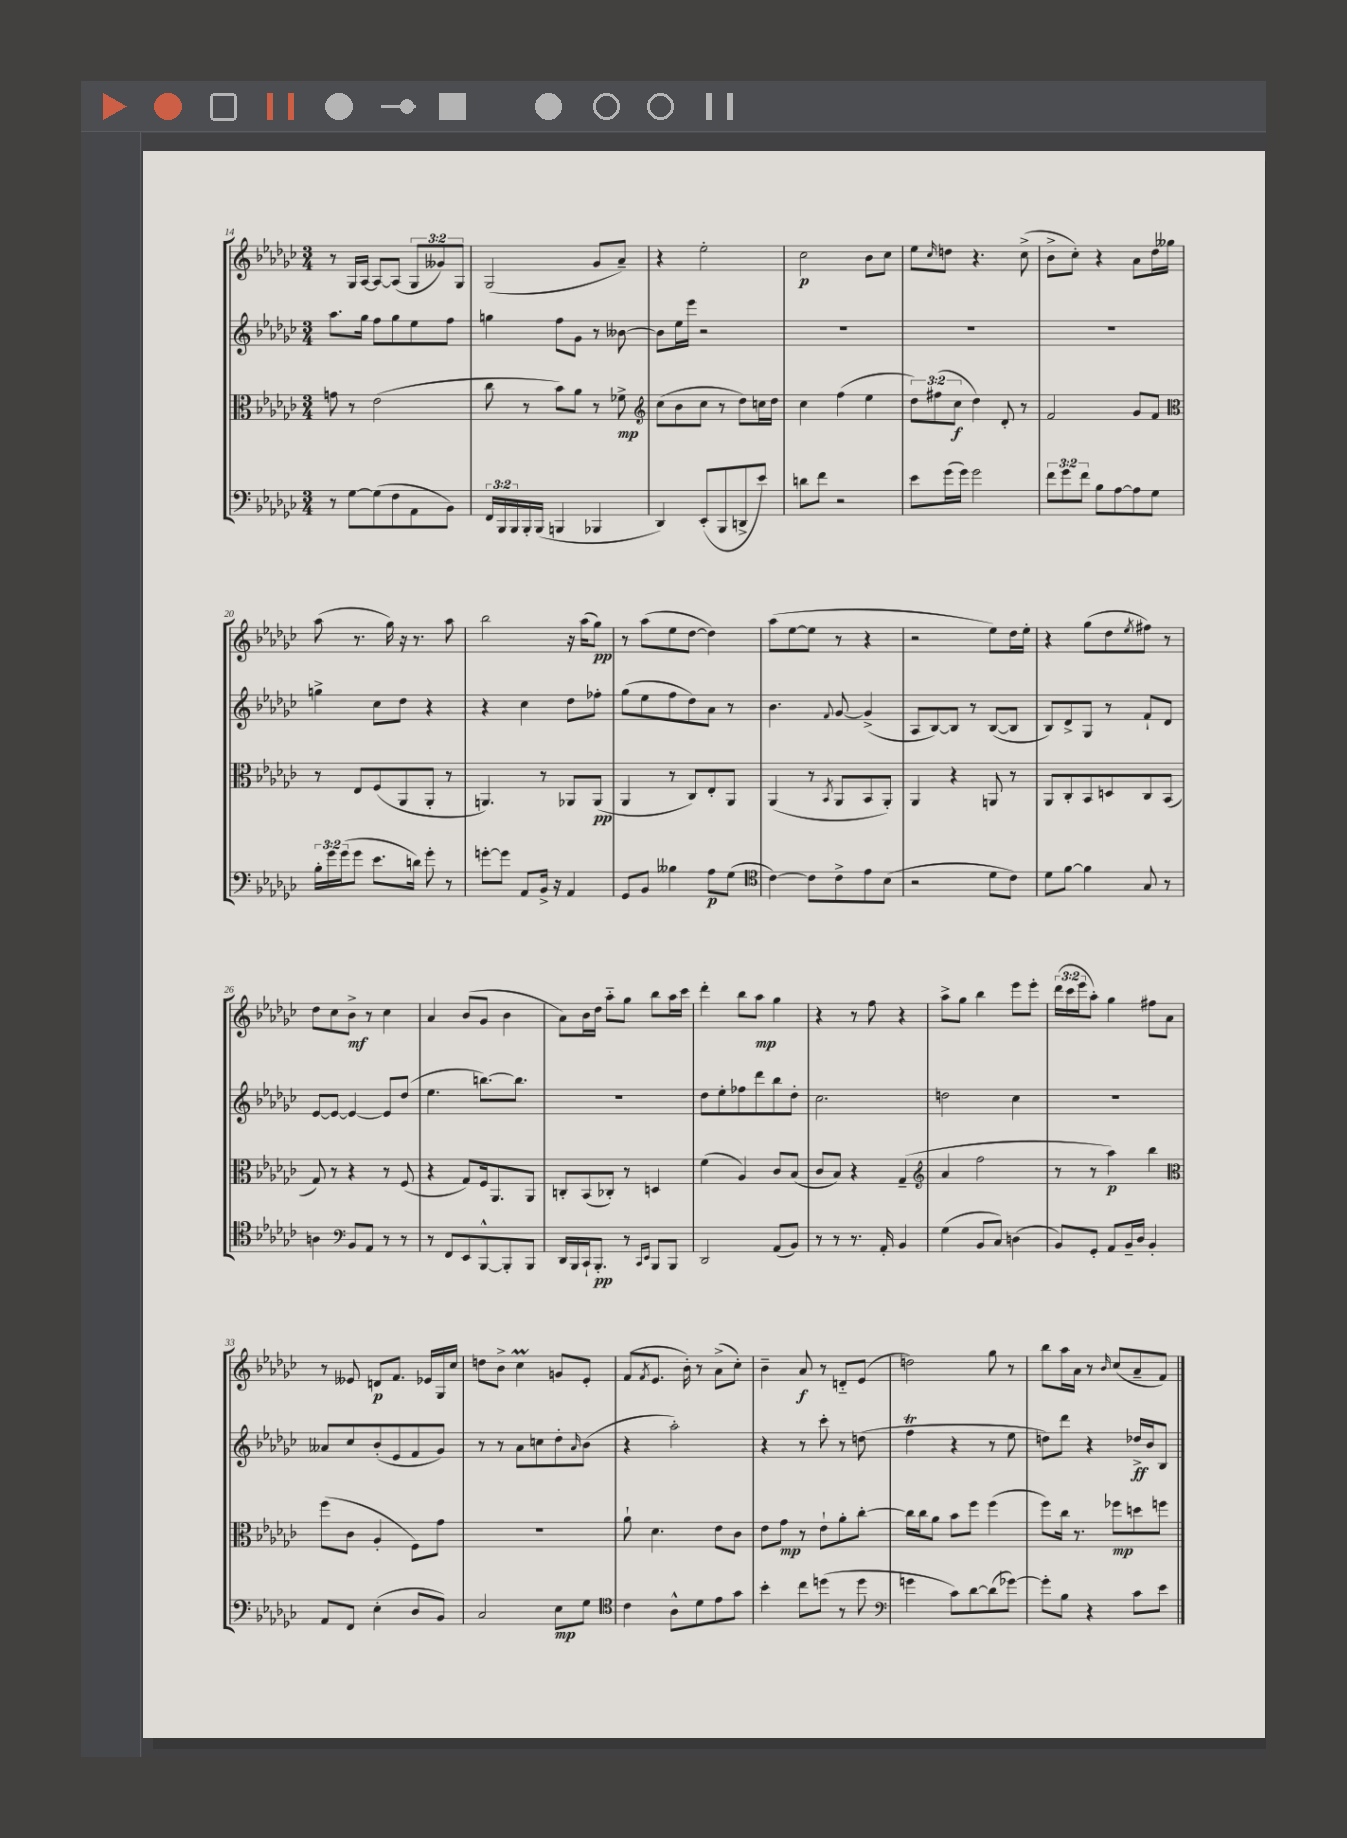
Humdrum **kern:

**kern	**dynam	**kern	**dynam	**kern	**dynam	**kern	**dynam
*part4	*part4	*part3	*part3	*part2	*part2	*part1	*part1
*staff4	*staff4	*staff3	*staff3	*staff2	*staff2	*staff1	*staff1
*clefF4	*	*clefC3	*	*clefG2	*	*clefG2	*
*k[b-e-a-d-g-c-]	*	*k[b-e-a-d-g-c-]	*	*k[b-e-a-d-g-c-]	*	*k[b-e-a-d-g-c-]	*
*M3/4	*	*M3/4	*	*M3/4	*	*M3/4	*
=14	=14	=14	=14	=14	=14	=14	=14
8r	.	8gn\	.	8.aa-\L	.	8r	.
[8G-\L	.	8r	.	.	.	16G-/LL	.
.	.	.	.	16gg-\Jk	.	[16A-/JJ	.
(8G-\]	.	(2e-\	.	8ff\L	.	8A-/L_	.
8F\	.	.	.	8gg-\	.	(8A-/J]	.
8AA-\	.	.	.	8ee-\	.	12G-/L	.
.	.	.	.	.	.	12g--X/)	.
8BB-\J)	.	.	.	8ff\J	.	.	.
.	.	.	.	.	.	12G-/J	.
=15	=15	=15	=15	=15	=15	=15	=15
24FF/LL	.	8cc-\	.	4ggn\	.	(2G-/	.
24BBB-/	.	.	.	.	.	.	.
24BBB-/	.	.	.	.	.	.	.
16BBB-'/	.	8r	.	.	.	.	.
(16BBB-/JJ	.	.	.	.	.	.	.
4BBBn/	.	8b-\L)	.	8ff\L	.	.	.
.	.	8a-\J	.	8g-\J	.	.	.
4BBB-X/	.	8r	.	8r	.	8g-/L	.
.	.	8f-X^\	mp	[8b--X\	.	8a-~/J)	.
=16	=16	=16	=16	=16	=16	=16	=16
*	*	*clefG2	*	*	*	*	*
4DD-/)	.	(8cc-\L	.	8b--\L]	.	4r	.
.	.	8b-\	.	16ee-\L	.	.	.
.	.	.	.	16eee-\JJ	.	.	.
(8EE-'/L	.	8cc-\J	.	2r	.	2ee-'\	.
8BBB-/	.	8r	.	.	.	.	.
8DDn^/	.	8dd-\L)	.	.	.	.	.
8e-/J)	.	16ccn\L	.	.	.	.	.
.	.	16dd-\JJ	.	.	.	.	.
=17	=17	=17	=17	=17	=17	=17	=17
8dn\L	.	4cc-\	.	2.r	.	2cc-\	p
8f\J	.	.	.	.	.	.	.
2r	.	(4ff\	.	.	.	.	.
.	.	4ee-\	.	.	.	8b-\L	.
.	.	.	.	.	.	8cc-\J	.
=18	=18	=18	=18	=18	=18	=18	=18
8e-\L	.	12dd-\L)	.	2.r	.	8ee-\L	.
.	.	(12ff#X\	.	.	.	.	.
.	.	.	.	.	.	16qqcc-/	.
(16g-\L	.	.	.	.	.	8ddn\J	.
.	.	12cc-\J	f	.	.	.	.
16g-\JJ)	.	.	.	.	.	.	.
2g-\	.	4dd-\)	.	.	.	4.r	.
.	.	8d-'/	.	.	.	.	.
.	.	8r	.	.	.	(8cc-^\	.
=19	=19	=19	=19	=19	=19	=19	=19
12f\L	.	2f/	.	2.r	.	8b-^\L	.
12g-\	.	.	.	.	.	.	.
.	.	.	.	.	.	8cc-'\J)	.
12f\J	.	.	.	.	.	.	.
8B-\L	.	.	.	.	.	4r	.
[8A-\	.	.	.	.	.	.	.
8A-\]	.	8g-/L	.	.	.	8a-\L	.
8G-\J	.	8f/J	.	.	.	16dd-\L	.
.	.	.	.	.	.	16gg--X\JJ	.
!!LO:LB:g=z
=20	=20	=20	=20	=20	=20	=20	=20
*	*	*clefC3	*	*	*	*	*
24B-'\LL	.	8r	.	4ggn^\	.	(8aa-\	.
24g-\	.	.	.	.	.	.	.
(24g-\J	.	.	.	.	.	.	.
8g-\J	.	8E-/L	.	.	.	8.r	.
8.e-\L	.	(8F/	.	8cc-\L	.	.	.
.	.	.	.	.	.	16gg-\)	.
.	.	8AA-/	.	8dd-\J	.	16r	.
16dn\Jk)	.	.	.	.	.	8.r	.
8g-'\	.	8AA-'/J	.	4r	.	.	.
8r	.	8r	.	.	.	8aa-\	.
=21	=21	=21	=21	=21	=21	=21	=21
[8gn'\L	.	4.AAn/)	.	4r	.	2bb-\	.
8g\J]	.	.	.	.	.	.	.
8AA-/L	.	.	.	4cc-\	.	.	.
16BB-^/Jk	.	8r	.	.	.	.	.
16r	.	.	.	.	.	.	.
4AA-/	.	8AA-X/L	.	8dd-\L	.	16r	.
.	.	.	.	.	.	(16aa-\KL	.
.	.	(8AA-/J	pp	8ff-X'\J	.	8gg-\J)	pp
=22	=22	=22	=22	=22	=22	=22	=22
8GG-/L	.	4AA-/	.	(8gg-\L	.	8r	.
8BB-/J	.	.	.	8ee-\	.	(8aa-\L	.
4B--X\	.	8r	.	8ff\	.	8ee-\	.
.	.	8C-/L)	.	8dd-\)	.	[8dd-\J	.
8A-\L	p	8E-'/	.	8a-\J	.	4dd-\])	.
(8G-\J	.	8AA-/J	.	8r	.	.	.
=23	=23	=23	=23	=23	=23	=23	=23
*clefC4	*	*	*	*	*	*	*
[4c-\)	.	(4AA-/	.	4.b-\	.	(8aa-\L	.
.	.	.	.	.	.	[8ee-\	.
8c-\L]	.	8r	.	.	.	8ee-\J]	.
.	.	8qBB-/	.	8qqf/	.	.	.
8c-^\	.	8AA-/L	.	[8g-/	.	8r	.
8e-\	.	8BB-/	.	(4g-^/]	.	4r	.
(8B-\J	.	8AA-'/J)	.	.	.	.	.
=24	=24	=24	=24	=24	=24	=24	=24
2r	.	4AA-/	.	8A-/L	.	2r	.
.	.	.	.	[8B-/)	.	.	.
.	.	4r	.	8B-/J]	.	.	.
.	.	.	.	8r	.	.	.
8d-\L	.	8AAn/	.	([8B-/L	.	8ee-\L)	.
8c-\J)	.	8r	.	8B-/J]	.	16dd-\L	.
.	.	.	.	.	.	16ee-'\JJ	.
=25	=25	=25	=25	=25	=25	=25	=25
8d-\L	.	8AA-/L	.	8B-/L)	.	4r	.
[8f\J	.	8C-'/	.	8d-^/	.	.	.
4f\]	.	8BB-/	.	8G-/J	.	(8gg-\L	.
.	.	8Dn/	.	8r	.	8dd-\	.
.	.	.	.	.	.	8qee-/	.
8G-/	.	8C-/	.	8f`/L	.	8ff#X\J)	.
8r	.	(8BB-/J	.	8d-/J	.	8r	.
!!LO:LB:g=z
=26	=26	=26	=26	=26	=26	=26	=26
4An\	.	8G-/)	.	[8e-/L	.	8dd-\L	.
.	.	8r	.	8e-/J_	.	8cc-\	.
*clefF4	*	*	*	*	*	*	*
8BB-/L	.	4r	.	4e-/_	.	8b-^\J	mf
8AA-/J	.	.	.	.	.	8r	.
8r	.	8r	.	8e-/L]	.	4cc-\	.
8r	.	(8F/	.	(8dd-/J	.	.	.
=27	=27	=27	=27	=27	=27	=27	=27
8r	.	4r	.	4.ee-\	.	4a-/	.
8FF/L	.	.	.	.	.	.	.
8EE-/	.	8G-/L)	.	.	.	(8b-/L	.
[8BBB-^^/	.	16F/k	.	[8.bbn\L)	.	8g-/J	.
.	.	8.AA-/	.	.	.	.	.
8BBB-'/]	.	.	.	.	.	4b-\	.
.	.	.	.	8.bb\J]	.	.	.
8BBB-/J	.	8AA-/J	.	.	.	.	.
=28	=28	=28	=28	=28	=28	=28	=28
16DD-/LL	.	8Cn'/L	.	2.r	.	8a-\L)	.
16BBB-/	.	.	.	.	.	.	.
16CC-`/J	.	(8BB-/	.	.	.	16b-\L	.
8.BBB-'/J	pp	.	.	.	.	16dd-\JJ	.
.	.	8C-X'/J)	.	.	.	8aa-\L	.
8r	.	8r	.	.	.	8gg-\J	.
16qqCC-/LL	.	.	.	.	.	.	.
16qqEE-/JJ	.	.	.	.	.	.	.
8BBB-/L	.	4Dn/	.	.	.	8bb-\L	.
8BBB-/J	.	.	.	.	.	16aa-\L	.
.	.	.	.	.	.	16ccc-\JJ	.
=29	=29	=29	=29	=29	=29	=29	=29
2DD-/	.	(4f\	.	8dd-\L	.	4ddd-'\	.
.	.	.	.	8ee-'\	.	.	.
.	.	4A-/)	.	8ff-X\	.	8bb-\L	.
.	.	.	.	8ddd-\	.	8aa-\J	mp
(8AA-/L	.	8c-/L	.	8bb-\	.	4gg-\	.
8BB-/J)	.	(8B-/J	.	8dd-'\J	.	.	.
=30	=30	=30	=30	=30	=30	=30	=30
8r	.	8c-/L	.	2.cc-\	.	4r	.
8r	.	8B-/J)	.	.	.	.	.
8.r	.	4r	.	.	.	8r	.
.	.	.	.	.	.	8ff\	.
16AA-'/	.	.	.	.	.	.	.
4BB-/	.	(4G-~/	.	.	.	4r	.
=31	=31	=31	=31	=31	=31	=31	=31
*	*	*clefG2	*	*	*	*	*
(4G-\	.	4a-/	.	2ddn\	.	8aa-^\L	.
.	.	.	.	.	.	8gg-\J	.
8BB-/L	.	2ff\	.	.	.	4bb-\	.
8C-/J)	.	.	.	.	.	.	.
(4Dn\	.	.	.	4cc-\	.	8eee-\L	.
.	.	.	.	.	.	8eee-'\J	.
=32	=32	=32	=32	=32	=32	=32	=32
8BB-/L)	.	8r	.	2.r	.	(24ddd-\LL	.
.	.	.	.	.	.	24ccc-\	.
.	.	.	.	.	.	24eee-\J	.
8GG-'/J	.	8r	.	.	.	8aa-'\J)	.
8AA-/L	.	4aa-\)	p	.	.	4gg-\	.
16BB-~/L	.	.	.	.	.	.	.
16D-/JJ	.	.	.	.	.	.	.
4BB-'/	.	4bb-\	.	.	.	8ff#X\L	.
.	.	.	.	.	.	8a-\J	.
!!LO:LB:g=z
=33	=33	=33	=33	=33	=33	=33	=33
*	*	*clefC3	*	*	*	*	*
8AA-/L	.	(8ff\L	.	8a--X/L	.	8r	.
8FF/J	.	8c-\J	.	8cc-/	.	8e--X/	.
(4E-'\	.	4A-'/	.	(8b-'/	.	8dn/L	p
.	.	.	.	8e-/	.	8.f/J	.
8D-/L	.	8F\L)	.	8f/	.	.	.
.	.	.	.	.	.	16e-X/LL	.
8BB-/J)	.	8g-\J	.	8g-/J)	.	16G-/	.
.	.	.	.	.	.	16cc-/JJ	.
=34	=34	=34	=34	=34	=34	=34	=34
2C-/	.	2.r	.	8r	.	8ddn\L	.
.	.	.	.	8r	.	8b-^\J	.
.	.	.	.	8a-\L	.	4cc-M\	.
.	.	.	.	8ccn\	.	.	.
8E-\L	mp	.	.	8dd-'\	.	8gn/L	.
.	.	.	.	16qqa-/	.	.	.
8G-\J	.	.	.	(8b-\J	.	8e-'/J	.
=35	=35	=35	=35	=35	=35	=35	=35
*clefC4	*	*	*	*	*	*	*
4c-\	.	8a-`\	.	4r	.	(8f/L	.
.	.	.	.	.	.	8qf/	.
.	.	4.d-\	.	.	.	8.e-/J	.
8A-^^\L	.	.	.	2aa-'\)	.	.	.
.	.	.	.	.	.	16b-'\)	.
8d-\	.	.	.	.	.	8r	.
8e-\	.	8e-\L	.	.	.	(8a-^\L	.
8g-\J	.	8c-\J	.	.	.	8cc-'\J)	.
=36	=36	=36	=36	=36	=36	=36	=36
4b-'\	.	8e-\L	.	4r	.	4b-~\	.
.	.	8g-\J	mp	.	.	.	.
8cc-\L	.	8r	.	8r	.	8a-/	f
(8ddn\J	.	8e-`\L	.	8ccc-'\	.	8r	.
8r	.	8a-'\	.	8r	.	8dn/L	.
8dd\	.	[8cc-'\J	.	(8ddn\	.	(8e-/J	.
=37	=37	=37	=37	=37	=37	=37	=37
*clefF4	*	*	*	*	*	*	*
4gn\	.	16cc-\LL]	.	4fft\	.	2ddn\)	.
.	.	16cc-\J	.	.	.	.	.
.	.	8a-\J	.	.	.	.	.
8c-\L)	.	8b-\L	.	4r	.	.	.
[8d-\	.	8ff\J	.	.	.	.	.
(8d-\]	.	(4ff\	.	8r	.	8gg-\	.
[8g-X\J)	.	.	.	8ee-\	.	8r	.
=38	=38	=38	=38	=38	=38	=38	=38
8g-'\L]	.	8ff\L)	.	8ddn\L)	.	8bb-\L	.
8B-\J	.	16cc-\Jk	.	8ddd-\J	.	16aa-\L	.
.	.	8.r	.	.	.	16a-\JJ	.
4r	.	.	.	4r	.	8r	.
.	.	.	.	.	.	16qqb-/	.
.	.	8ff-X\L	mp	.	.	(8cc-/L	.
8c-\L	.	8ddn\	.	16dd-X^/LL	ff	8a-~/	.
.	.	.	.	16b-/J	.	.	.
8e-\J	.	8ffn\J	.	8B-/J	.	8f/J)	.
==	==	==	==	==	==	==	==
*-	*-	*-	*-	*-	*-	*-	*-
